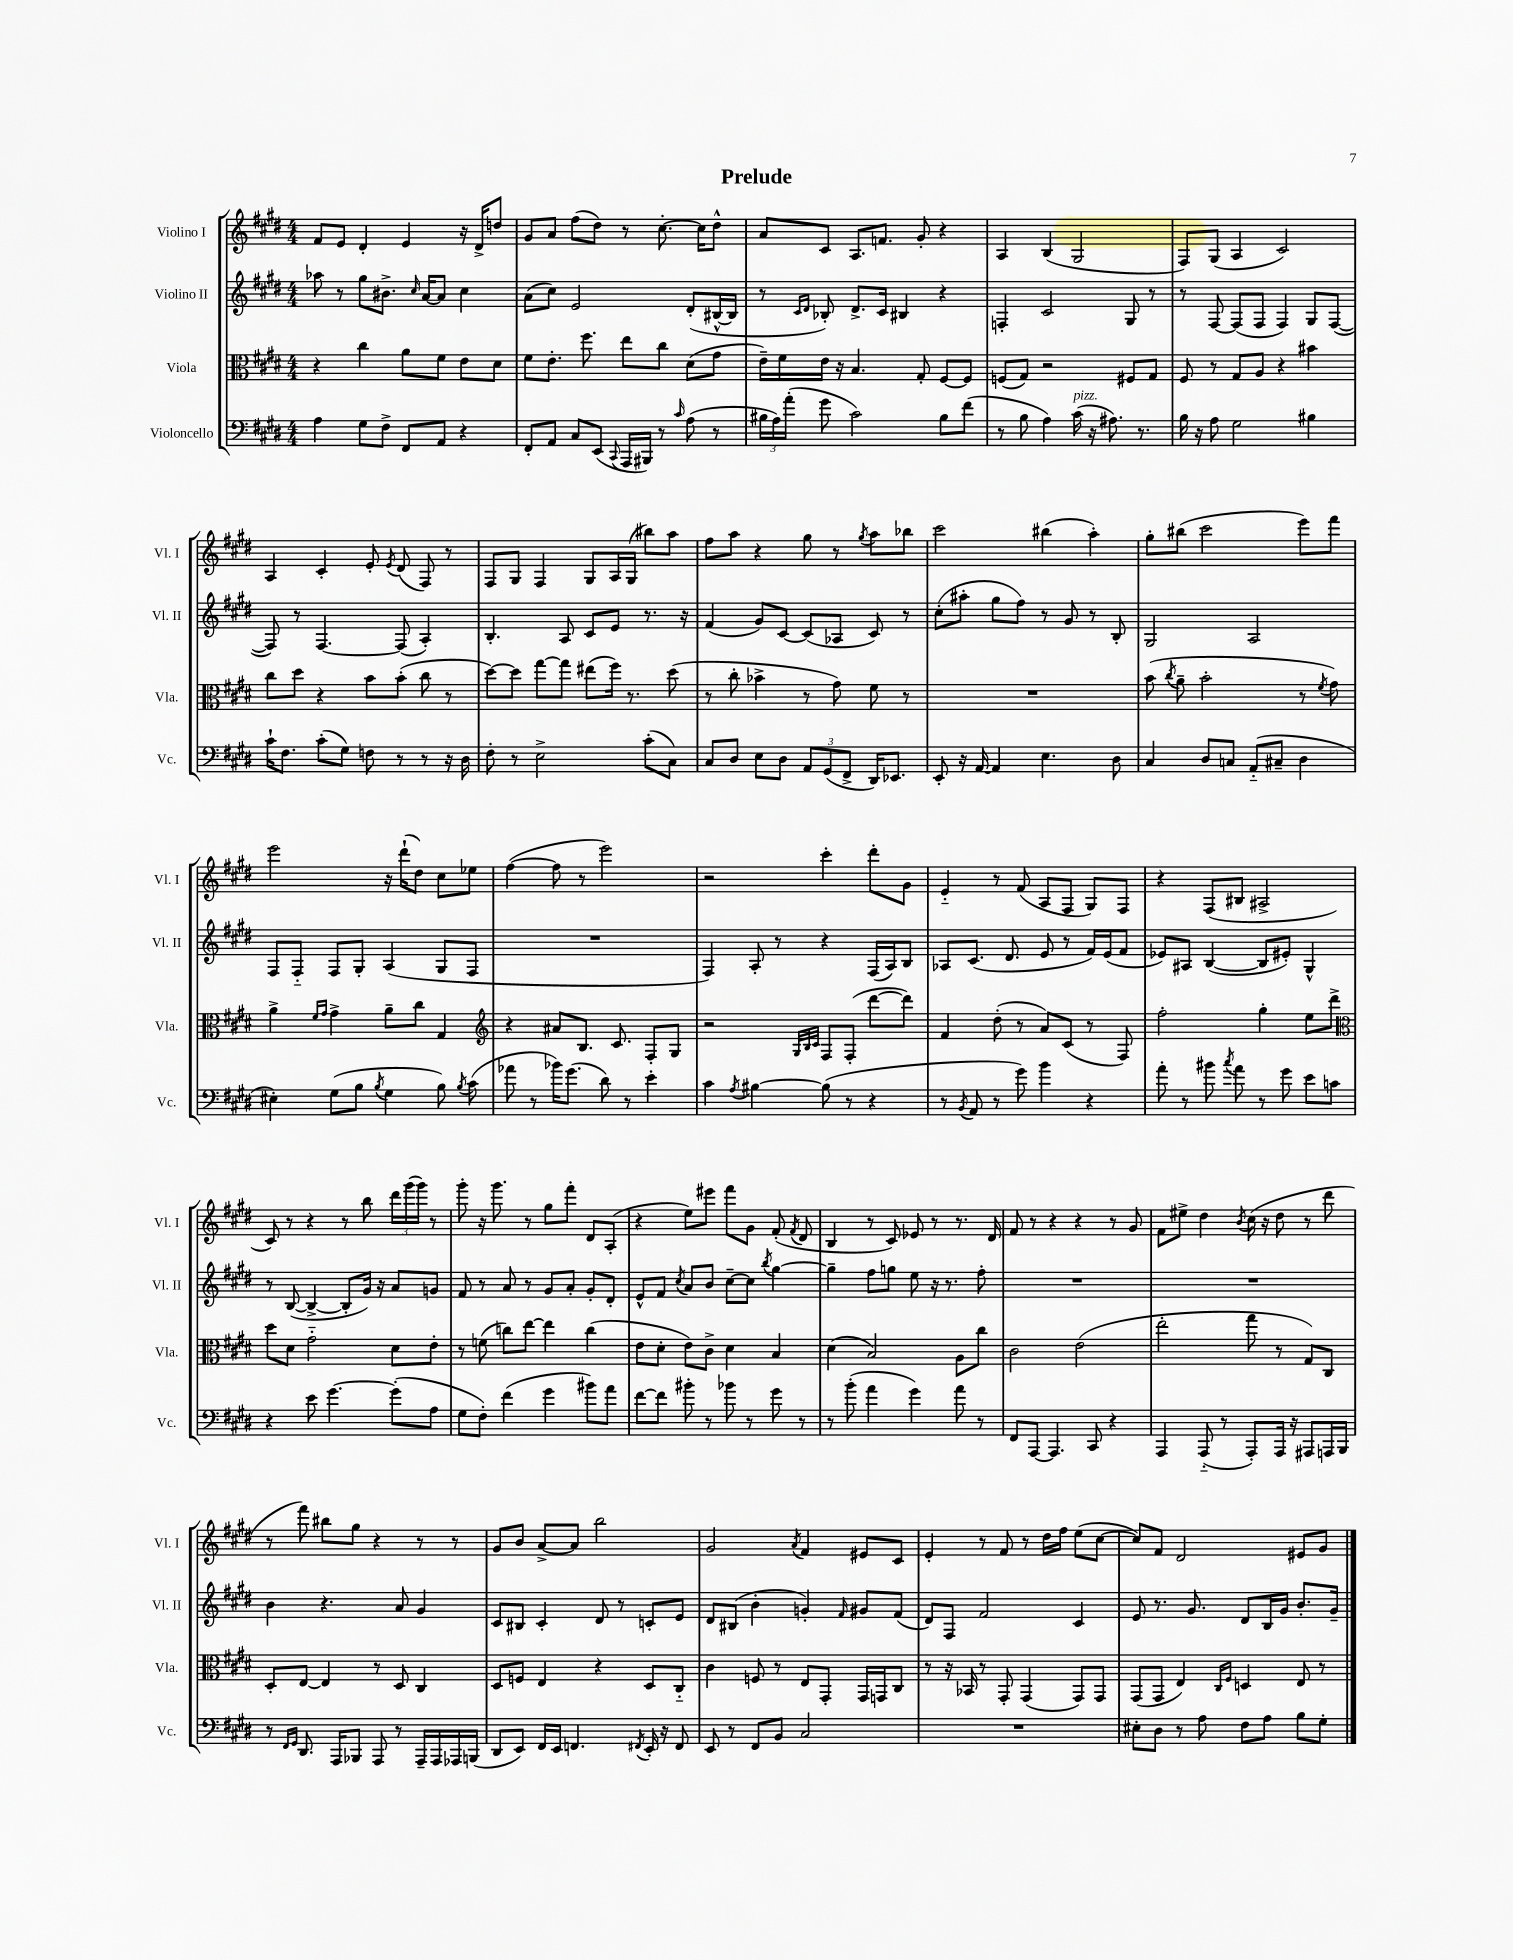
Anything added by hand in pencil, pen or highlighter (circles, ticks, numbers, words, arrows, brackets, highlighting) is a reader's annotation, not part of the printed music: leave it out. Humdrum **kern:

**kern	**kern	**kern	**kern
*part4	*part3	*part2	*part1
*staff4	*staff3	*staff2	*staff1
*I"Violoncello	*I"Viola	*I"Violino II	*I"Violino I
*I'Vc.	*I'Vla.	*I'Vl. II	*I'Vl. I
*clefF4	*clefC3	*clefG2	*clefG2
*k[f#c#g#d#]	*k[f#c#g#d#]	*k[f#c#g#d#]	*k[f#c#g#d#]
*M4/4	*M4/4	*M4/4	*M4/4
=1	=1	=1	=1
4A\	4r	8aa-X\	8f#/L
.	.	8r	8e/J
8G#\L	4cc#\	8gg#\L	4d#'/
8F#^\J	.	8.b#X^\J	.
8FF#/L	8a\L	.	4e/
.	.	16qqcc#/	.
.	.	[16a/KL	.
8AA/J	8f#\J	8a/J]	.
4r	8e\L	4cc#\	16r
.	.	.	16d#^/KL
.	8d#\J	.	8ddn/J
=2	=2	=2	=2
8FF#'/L	8f#\L	(8a\L	8g#/L
8AA/J	8.e'\J	8cc#\J)	8a/J
8C#/L	.	2e/	(8ff#\L
.	8.ff#\	.	.
(8EE/J	.	.	8dd#\J)
8qqCC#/	.	.	.
16AAA/LL	8ee\L	.	8r
16BBB#X/JJ)	.	.	.
8r	8cc#\J	.	[8.cc#'\
16qqc#/	.	.	.
(8A\	(8d#\L	(8d#'/L	.
.	.	.	16cc#\KL]
8r	8g#\J	[16B#X^^/L	8dd#^^\J
.	.	16B#/JJ]	.
=3	=3	=3	=3
24B#X\LL	16e~\LL)	8r	8a/L
24A\)	.	.	.
.	16f#\	.	.
(24a'\JJ	.	.	.
.	.	16qqc#/LL	.
.	.	16qqd#/JJ	.
8g#\	16e\JJ	8B-X'/)	8c#/J
.	16r	.	.
2c#\)	4.B/	8.d#^/L	8.A/L
.	.	16c#/Jk	8.fn/J
.	.	4B#X/	.
.	8G#'/	.	8g#'/
8B#\L	[8F#/L	4r	4r
(8f#\J	8F#/J]	.	.
=4	=4	=4	=4
8r	(8Fn/L	4Fn'/	4A/
8B\	8G#/J)	.	.
4A\)	2r	2c#/	(4B/
!LO:TX:a:i:t=pizz.	!	!	!
(16c#\	.	.	2G#/
16r	.	.	.
8.A#X\)	.	.	.
.	8F#X/L	8G#/	.
8.r	.	.	.
.	8G#/J	8r	.
=5	=5	=5	=5
16B\	8F#/	8r	8F#/L)
16r	.	.	.
8A\	8r	[8F#/	(8G#/J
2G#\	8G#/L	(8F#/L]	4A/
.	8A/J	8F#/J	.
.	4r	4F#/)	2c#/)
4B#X\	4b#X\	8G#/L	.
.	.	([8F#/J	.
!!LO:LB:g=z
=6	=6	=6	=6
16c#`\KL	8cc#\L	8F#/])	4A/
8.F#\J	.	.	.
.	8dd#\J	8r	.
(8c#'\L	4r	[4.F#/	4c#'/
8G#\J)	.	.	.
8Fn\	8b\L	.	8e'/
.	.	.	8qe/
8r	(8b'\J	(8F#/]	(8d#/
8r	8cc#\	4A'/)	8F#/)
16r	8r	.	8r
16D#\	.	.	.
=7	=7	=7	=7
8F#'\	[8dd#\L)	4.B'/	8F#/L
8r	8dd#\J]	.	8G#/J
2E^\	[8gg#\L	.	4F#/
.	8gg#\J]	8A/	.
.	(8ee#X\L	8c#/L	8G#/L
.	16ff#\Jk)	8e/J	16A/L
.	8.r	.	(16G#/JJ
(8c#'\L	.	8.r	8bb#X\L)
8C#\J)	(8dd#\	.	8aa\J
.	.	16r	.
=8	=8	=8	=8
8C#/L	8r	(4f#/	8ff#\L
8D#/J	8cc#'\	.	8aa\J
8E\L	4b-X^\	8g#/L)	4r
8D#\J	.	[8c#/J	.
12AA/L	8r	(8c#/L]	8gg#\
(12GG#/	.	.	.
.	8g#\)	8A-X/J	8r
12FF#^/J	.	.	.
.	.	.	8qgg#/
16DD#/KL)	8f#\	8c#/)	8aa\L
8.EE-X/J	.	.	.
.	8r	8r	8bb-X\J
=9	=9	=9	=9
8EE'/	1r	(8cc#'\L	2ccc#\
16r	.	8aa#X'\J	.
[16AA/	.	.	.
4AA/]	.	8gg#\L	.
.	.	8ff#\J)	.
4.E\	.	8r	(4bb#X\
.	.	8g#/	.
.	.	8r	4aa'\)
8D#\	.	8B'/	.
=10	=10	=10	=10
4C#/	(8b\	2G#/	8gg#'\L
.	8qcc#/	.	.
.	8a~\	.	(8bb#X\J
8D#/L	2b'\	.	2ccc#\
8Cn/J	.	.	.
(8AA/L	.	2A/	.
8C#X~/J	.	.	.
4D#\	8r	.	8eee\L)
.	8qf#/	.	.
.	8g#\)	.	8fff#\J
!!LO:LB:g=z
=11	=11	=11	=11
4E#X'\)	4a^\	8F#/L	2eee\
.	.	8F#/J	.
.	16qqf#/LL	.	.
.	16qqg#/JJ	.	.
(8G#\L	4g#^\	8F#/L	.
8B\J	.	8G#'/J	.
8qB/	.	.	.
4G#\	8a~\L	(4A/	16r
.	.	.	(16ddd#`\KL
.	8cc#\J	.	8dd#\J)
8B\)	4G#/	8G#/L	8cc#\L
8qB/	.	.	.
(8c#\	.	8F#/J	8ee-X\J
=12	=12	=12	=12
*	*clefG2	*	*
8a-X\	4r	1r	([4ff#\
8r	.	.	.
16b-X\KL)	8a#X/L	.	8ff#\]
(8.g#\J	.	.	.
.	8.B/J	.	8r
8d#\)	.	.	2eee\)
.	8.c#/	.	.
8r	.	.	.
4e'\	8F#'/L	.	.
.	8G#/J	.	.
=13	=13	=13	=13
4c#\	2r	4F#/)	2r
8qA/	.	.	.
[4B#X\	.	8A'/	.
.	.	8r	.
.	32qqG#/LLL	.	.
.	32qqB/	.	.
.	32qqc#/JJJ	.	.
(8B#\]	8F#/L	4r	4ccc#'\
8r	(8F#'/J	.	.
4r	[8ddd#\L	(16F#/LL	8ddd#'\L
.	.	16A/J)	.
.	8ddd#\J])	8B/J	8g#\J
=14	=14	=14	=14
8r	4f#/	8A-X/L	4e/
8qBB/	.	.	.
8AA/	.	(8.c#/J	.
8r	(8dd#'\	.	8r
.	.	8.d#/	.
8g#\)	8r	.	(8f#/
4b\	8a/L)	8e/	8A/L
.	(8c#/J	8r	8F#/J
4r	8r	16f#/LL)	8G#/L)
.	.	(16e/J	.
.	8F#/)	8f#/J	8F#/J
=15	=15	=15	=15
8a'\	2ff#'\	8e-X/L)	4r
8r	.	8A#X/J	.
8b#X\	.	([4B/	(8F#/L
8qcc#/	.	.	.
8a\	.	.	8B#X/J
8r	4gg#'\	8B/L]	2A#X^/
8g#\	.	8e#X'/J)	.
8e\L	8ee\L	4G#^^/	.
8cn\J	8ddd#^\J	.	.
!!LO:LB:g=z
=16	=16	=16	=16
*	*clefC3	*	*
4r	8dd#\L	8r	8c#/)
.	8d#\J	([8B/	8r
8e\	2g#\	4B^/_	4r
[4.g#\	.	.	.
.	.	8B'/L]	8r
.	.	16g#/Jk)	8bb\
.	.	16r	.
(8g#'\L]	8d#\L	8a/L	24ddd#\LL
.	.	.	(24ggg#\
.	.	.	24ggg#\JJ)
8A\J	8e'\J	8gn/J	8r
=17	=17	=17	=17
8G#\L	8r	8f#/	8ggg#'\
8F#'\J)	(8fn\	8r	16r
.	.	.	8.ggg#\
(4f#\	8ccn\L)	8a/	.
.	[8ee\J	8r	8r
4g#\	4ee\]	8g#/L	8gg#\L
.	.	8a'/J	8fff#'\J
8b#X\L)	(4cc\	8g#'/L	8d#/L
8a\J	.	8d#'/J	(8A'/J
=18	=18	=18	=18
[8f#\L	8e\L	8e^^/L	4r
8f#\J]	8d#'\J	8f#/J	.
.	.	8qcc#/	.
8b#X'\	8e\L)	8a/L	8ee\L)
8r	8c#^\J	8b/J	8eee#X\J
8b-X\	4d#\	[8cc#~\L	8fff#\L
8r	.	8cc#\J]	8g#\J
.	.	8qbb/	.
8g#\	4B/	[4gg#\	(8f#'/
.	.	.	8qf#/
8r	.	.	8d#/
=19	=19	=19	=19
8r	(4d#\	4gg#~\]	4B/
(8b'\	.	.	.
4a\	2B/)	8ff#\L	8r
.	.	8ggn\J	8c#/)
4g#\)	.	8ee\	8e-X/
.	.	16r	8r
.	.	8.r	.
8a\	8A\L	.	8.r
8r	8cc#\J	8ff#'\	.
.	.	.	16d#/
=20	=20	=20	=20
8FF#/L	2c#\	1r	8f#/
[8AAA/J	.	.	8r
4.AAA/]	.	.	4r
.	(2e\	.	4r
8CC#/	.	.	.
4r	.	.	8r
.	.	.	8g#/
=21	=21	=21	=21
4AAA/	2ee'\	1r	8f#\L
.	.	.	8ee#X^\J
(8AAA/	.	.	4dd#\
8r	.	.	.
.	.	.	8qb/
8AAA'/L)	8gg#\	.	(16cc#\
.	.	.	16r
16AAA/Jk	8r	.	8dd#\
16r	.	.	.
8AAA#X/L	8G#/L)	.	8r
16AAAn/L	8C#/J	.	8ddd#\
16BBB/JJ	.	.	.
!!LO:LB:g=z
=22	=22	=22	=22
8r	8D#'/L	4b\	8r
16qqFF#/LL	.	.	.
16qqGG#/JJ	.	.	.
8.DD#/	[8E/J	.	8fff#\)
.	4E/]	4.r	8bb#X\L
16AAA/KL	.	.	.
8BBB-X/J	.	.	8gg#\J
8AAA/	8r	.	4r
8r	8D#/	8a/	.
16AAA~/LL	4C#/	4g#/	8r
16AAA/	.	.	.
16AAA-X/	.	.	8r
(16BBBn/JJ	.	.	.
=23	=23	=23	=23
8DD#/L	8D#/L	8c#/L	8g#/L
8EE/J)	8Fn/J	8B#X/J	8b/J
16FF#/LL	4E/	4c#'/	[8a^/L
16EE/JJ	.	.	.
4.FFn/	.	.	8a/J]
.	4r	8d#/	2bb\
.	.	8r	.
8qFF#X/	.	.	.
16EE'/	8D#/L	8cn'/L	.
16r	.	.	.
8FF#/	8C#/J	8e/J	.
=24	=24	=24	=24
8EE/	4c#\	8d#/L	2g#/
8r	.	(8B#X/J	.
8FF#/L	8Fn/	4b'\	.
8BB/J	8r	.	.
.	.	.	8qa/
2C#/	8E/L	4gn'/)	4f#/
.	8GG#'/J	.	.
.	.	16qqf#/	.
.	16GG#/LL	8g#X/L	8e#X/L
.	16GGn/J	.	.
.	8C#/J	(8f#/J	8c#/J
=25	=25	=25	=25
1r	8r	8d#/L)	4e'/
.	16r	8F#/J	.
.	16BB-X/	.	.
.	8r	2f#/	8r
.	8GG#'/	.	8f#/
.	(4GG#/	.	8r
.	.	.	16dd#\LL
.	.	.	16ff#\JJ
.	8GG#/L)	4c#/	(8ee\L
.	8GG#/J	.	[8cc#\J
=26	=26	=26	=26
8E#X'\L	(8GG#/L	8e/	8cc#/L])
8D#\J	8GG#/J	8.r	8f#/J
8r	4E/)	.	2d#/
.	.	8.g#/	.
8A\	.	.	.
.	16qqC#/LL	.	.
.	16qqF#/JJ	.	.
8F#\L	4Dn/	8d#/L	.
8A\J	.	16B/L	.
.	.	16g#/JJ	.
8B\L	8E/	8.b'/L	8e#X/L
8G#'\J	8r	.	8g#/J
.	.	16g#~/Jk	.
==	==	==	==
*-	*-	*-	*-
